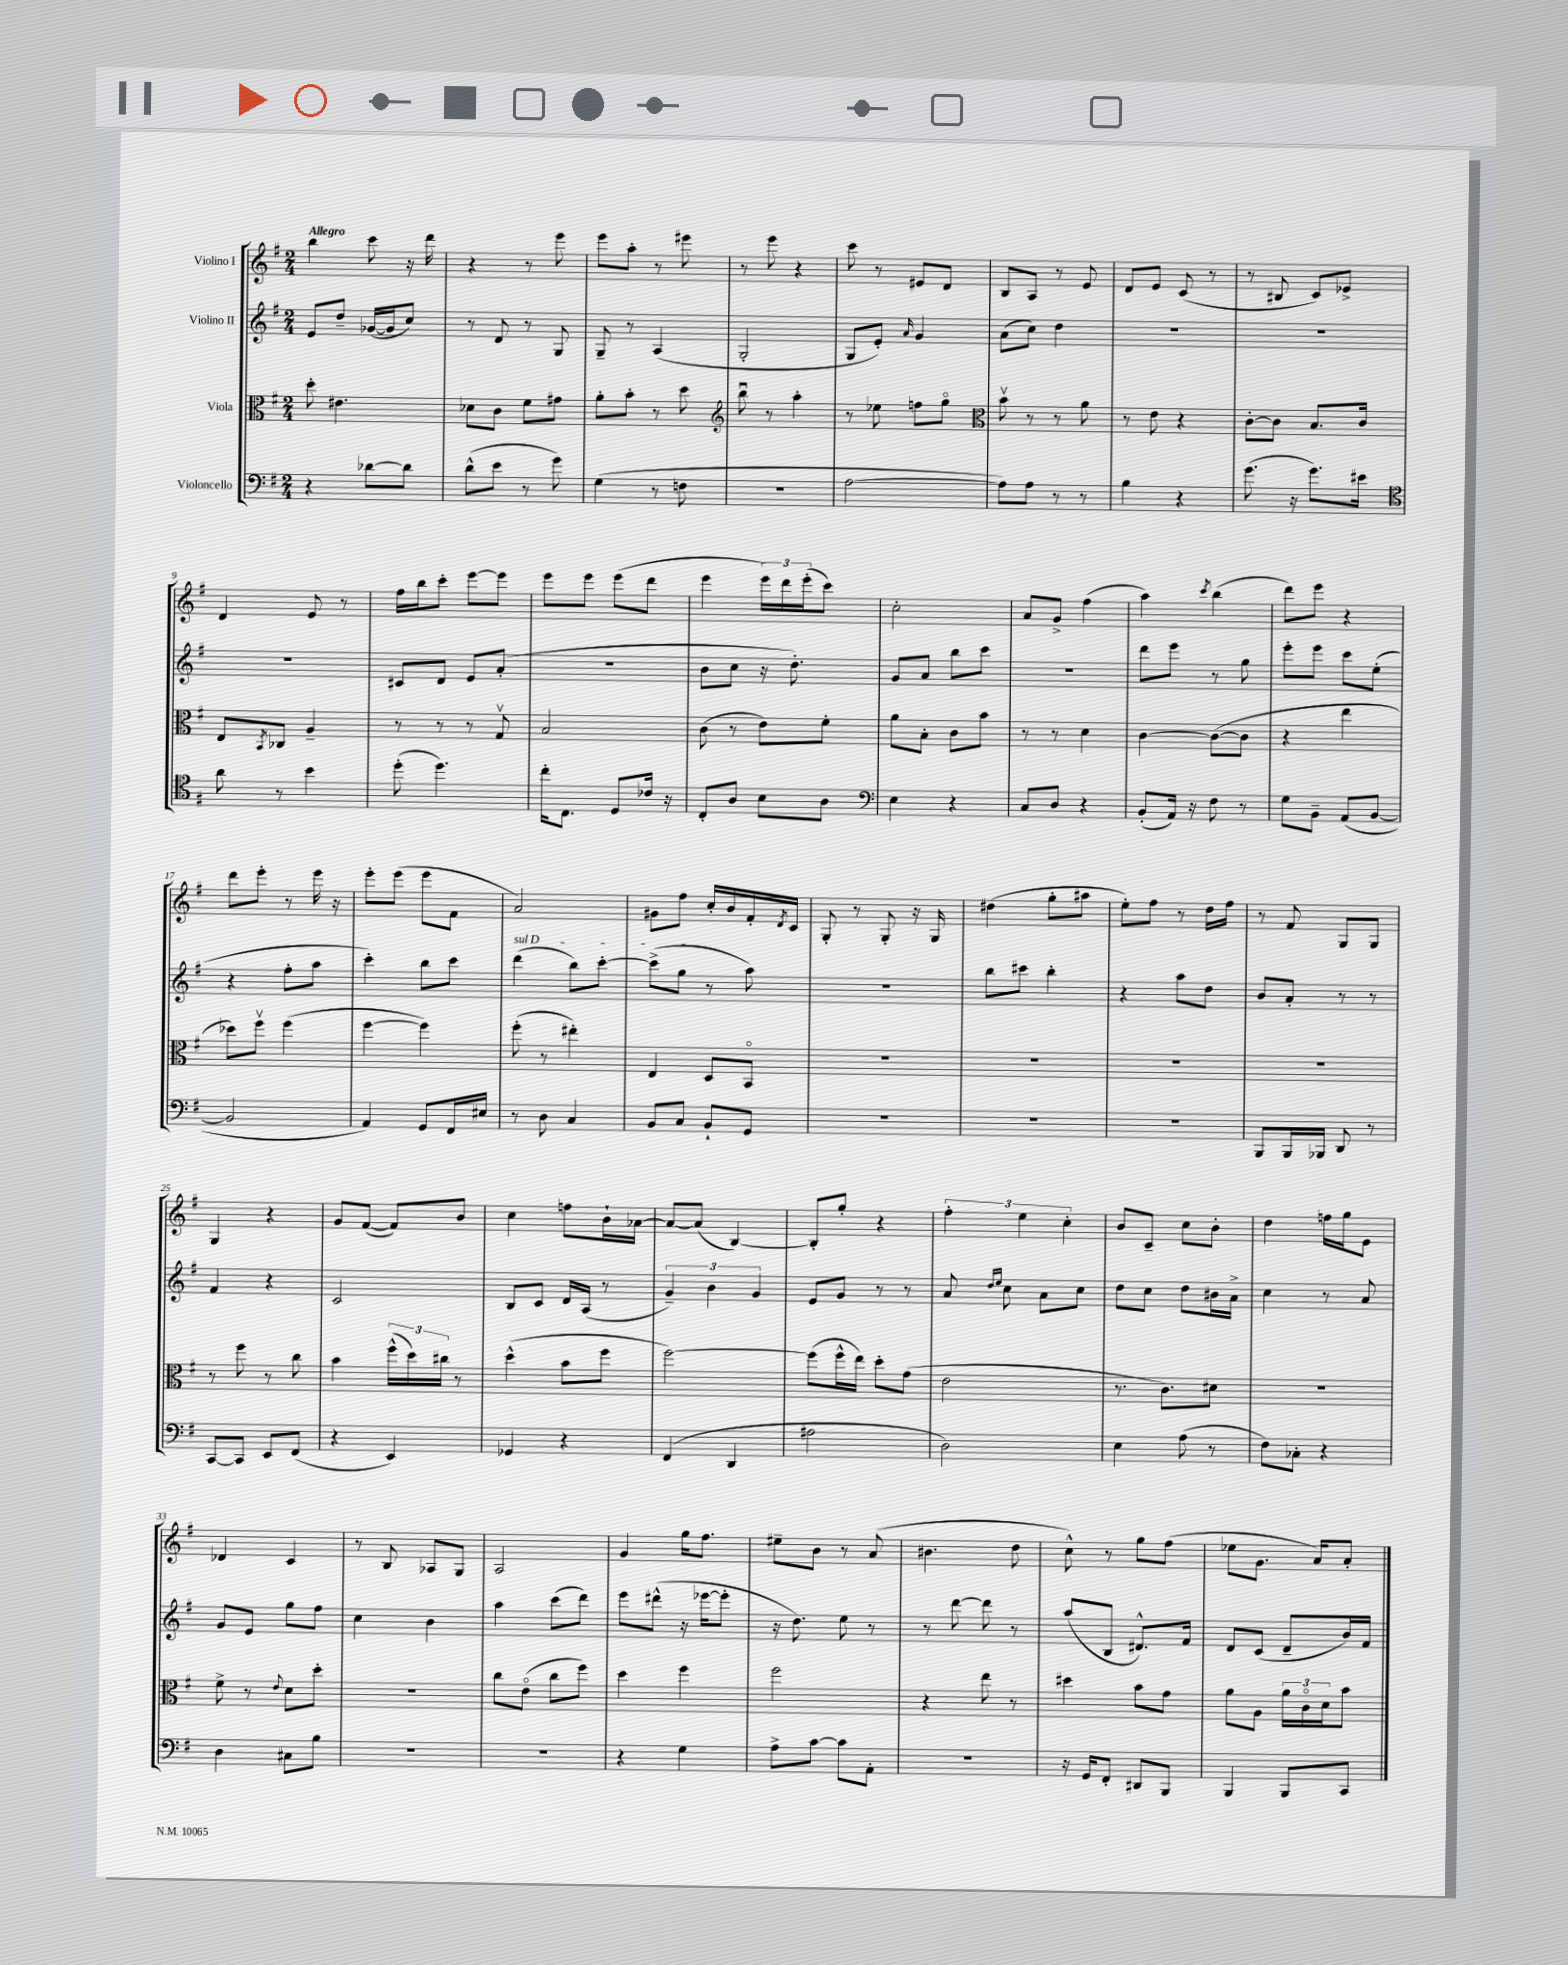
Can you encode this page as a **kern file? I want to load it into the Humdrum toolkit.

**kern	**kern	**kern	**kern
*staff4	*staff3	*staff2	*staff1
*clefF4	*clefC3	*clefG2	*clefG2
*k[f#]	*k[f#]	*k[f#]	*k[f#]
*M2/4	*M2/4	*M2/4	*M2/4
4r	8dd'	8e	4bb
.	4.e#	8dd~	.
[8d-	.	([16g-	8ccc
.	.	16g-]	.
8d-]	.	8cc)	16r
.	.	.	16ddd
=	=	=	=
(8d^^	8d-	8r	4r
8e	8c	8d	.
8r	8f#	8r	8r
8g)	8g#	8G	8eee
=	=	=	=
(4G	8a'	8G~	8eee
.	8b'	8r	8aa'
8r	8r	(4A	8r
8F	8dd	.	8eee#
=	=	=	=
*	*clefG2	*	*
2r	8bbu	2G'	8r
.	8r	.	8eee
.	4aa'	.	4r
=	=	=	=
[2A	8r	8G	8ccc
.	8ee-	8e')	8r
.	.	16qqa	.
.	8ff	4g	8e#
.	8ggo	.	8d
=	=	=	=
*	*clefC3	*	*
8A])	8bv	(8a	8B
8A	8r	8cc)	8A
8r	8r	4dd	8r
8r	8a	.	8e
=	=	=	=
4B	8r	2r	8d
.	8e	.	8e
4r	4r	.	(8c
.	.	.	8r
=	=	=	=
(8.g	[8c'	2r	8r
.	8c]	.	8B#
16r	.	.	.
8.g)	8.B	.	8c)
.	.	.	8e-^
16e#	16c	.	.
=	=	=	=
*clefC4	*	*	*
8a	8E	2r	4d
.	8qBB	.	.
8r	8C-	.	.
4b	4A~	.	8e
.	.	.	8r
=	=	=	=
(8dd'	8r	8c#	16ff#
.	.	.	16bb
4.dd)	8r	8d	8ccc'
.	8r	8e	[8eee
.	8Gv	(8a'	8eee]
=	=	=	=
16cc'	2B	2r	8eee
8.C	.	.	.
.	.	.	8eee
8D	.	.	(8eee
16c-	.	.	8ddd
16r	.	.	.
=	=	=	=
8C'	(8c	8b	4eee
8A	8r	8cc	.
8B	8e)	16r	24eee)
.	.	.	24ddd
.	.	8.dd')	.
.	.	.	(24eee'
8A	8f#'	.	8ccc)
=	=	=	=
*clefF4	*	*	*
4E	8a	8g	2cc'
.	8B'	8a	.
4r	8c	8bb	.
.	8b	8ccc	.
=	=	=	=
8C	8r	2r	8a
8D	8r	.	8g^
4r	4d	.	(4ff#
=	=	=	=
(8BB'	[4c	8ddd	4aa)
16AA)	.	8eee	.
16r	.	.	.
.	.	.	8qccc
8F#	(8c_	8r	(4bb
8r	8c]	8gg	.
=	=	=	=
8G	4r	8eee'	8ddd)
8BB~	.	8eee	8eee
(8AA	4ee	8ccc	4r
[8BB	.	(8ee'	.
=	=	=	=
2BB]	8dd-)	4r	8ddd
.	8ff#v	.	8eee'
.	(4ff#	8ff#'	8r
.	.	8aa	16eee
.	.	.	16r
=	=	=	=
4AA)	[4ff#	4ccc')	8eee'
.	.	.	(8eee
8GG	4ff#])	8bb	8eee
16FF#	.	8ccc	8f#
16E#	.	.	.
=	=	=	=
8r	(8ff#'	(4ddd	2a)
8D	8r	.	.
4C	4ee#')	8bb)	.
.	.	[8ccc'	.
=	=	=	=
8BB	4E	(8ccc^]	8g#
8C	.	8gg	8ff#
8BB`	8D	8r	16cc'
.	.	.	16b
8GG	8BBo	8aa)	16f#'
.	.	.	8qd
.	.	.	16c
=	=	=	=
2r	2r	2r	8G'
.	.	.	8r
.	.	.	8G'
.	.	.	16r
.	.	.	16G
=	=	=	=
2r	2r	8bb	(4dd#
.	.	8ccc#	.
.	.	4bb'	8gg'
.	.	.	8aa#
=	=	=	=
2r	2r	4r	8ee')
.	.	.	8ff#
.	.	8aa	8r
.	.	8dd	16dd
.	.	.	16ff#
=	=	=	=
8BBB	2r	8b	8r
16BBB	.	8a'	8f#
16BBB-	.	.	.
8DD	.	8r	8G
8r	.	8r	8G
=	=	=	=
[8CC	8r	4f#	4G
8CC]	8ff#	.	.
8EE	8r	4r	4r
(8FF#	8cc	.	.
=	=	=	=
4r	4b	2c	8g
.	.	.	([8f#
4EE)	(24ff#^^	.	8f#])
.	24dd)	.	.
.	24cc#	.	.
.	8r	.	8b
=	=	=	=
4GG-	(4dd^^	8B	4cc
.	.	8c	.
4r	8b	16d	8ff
.	.	(16A	.
.	8ff#	8r	16b`
.	.	.	[16a-
=	=	=	=
(4FF#	[2ff#)	6g~)	8a-_
.	.	.	(8a-]
.	.	6b	.
4DD	.	.	[4B)
.	.	6g	.
=	=	=	=
2A#	(8ff#]	8e	8B']
.	16ff#^^	8g	8gg'
.	16ee)	.	.
.	8dd'	8r	4r
.	(8g	8r	.
=	=	=	=
2D)	2e	8a	6ff#'
.	.	16qqdd	.
.	.	16qqee	.
.	.	8cc	.
.	.	.	6ee
.	.	8a	.
.	.	.	6cc'
.	.	8cc	.
=	=	=	=
4E	8.r	8dd	8b
.	.	8cc	8c~
.	8.c)	.	.
(8A	.	8dd	8cc
8r	8d#	16b#	8b'
.	.	16a^	.
=	=	=	=
8F#)	2r	4cc	4dd
8C-'	.	.	.
4r	.	8r	16ff
.	.	.	16gg
.	.	8a	8e
=	=	=	=
4D	8f#^	8g	4d-
.	8r	8e	.
.	8qqe	.	.
8C#	8d	8gg	4c
8B	8dd'	8ff#	.
=	=	=	=
2r	2r	4cc	8r
.	.	.	8B
.	.	4b	8A-
.	.	.	8G
=	=	=	=
2r	8cc	4aa	2A
.	(8eo	.	.
.	8cc	(8ccc	.
.	8ff#)	8ddd)	.
=	=	=	=
4r	4dd	8eee	4g
.	.	(8ddd#^^	.
4G	4ff#	16r	16gg
.	.	[16eee-	8.ff#
.	.	8eee-']	.
=	=	=	=
8A^	2ff#	16r	8ee#~
.	.	8.dd)	.
[8c	.	.	8b
8c]	.	8ee	8r
8AA'	.	8r	(8a
=	=	=	=
2r	4r	8r	4.b#
.	.	[8ddd	.
.	8ee	8ddd]	.
.	8r	8r	8dd
=	=	=	=
16r	4dd#	(8aa	8cc^^)
16GG	.	.	.
8FF#'	.	8B	8r
8DD#	8b	8.d#^^)	8gg
8BBB	8g	.	(8ff#
.	.	16f#	.
=	=	=	=
4BBB	8a	8d	8ee-
.	8A	(8c	8.g
8BBB	24a	8d~	.
.	24co	.	.
.	.	.	16a)
.	24d	.	.
8CC	8b	16b)	8a'
.	.	16f#	.
==	==	==	==
*-	*-	*-	*-
